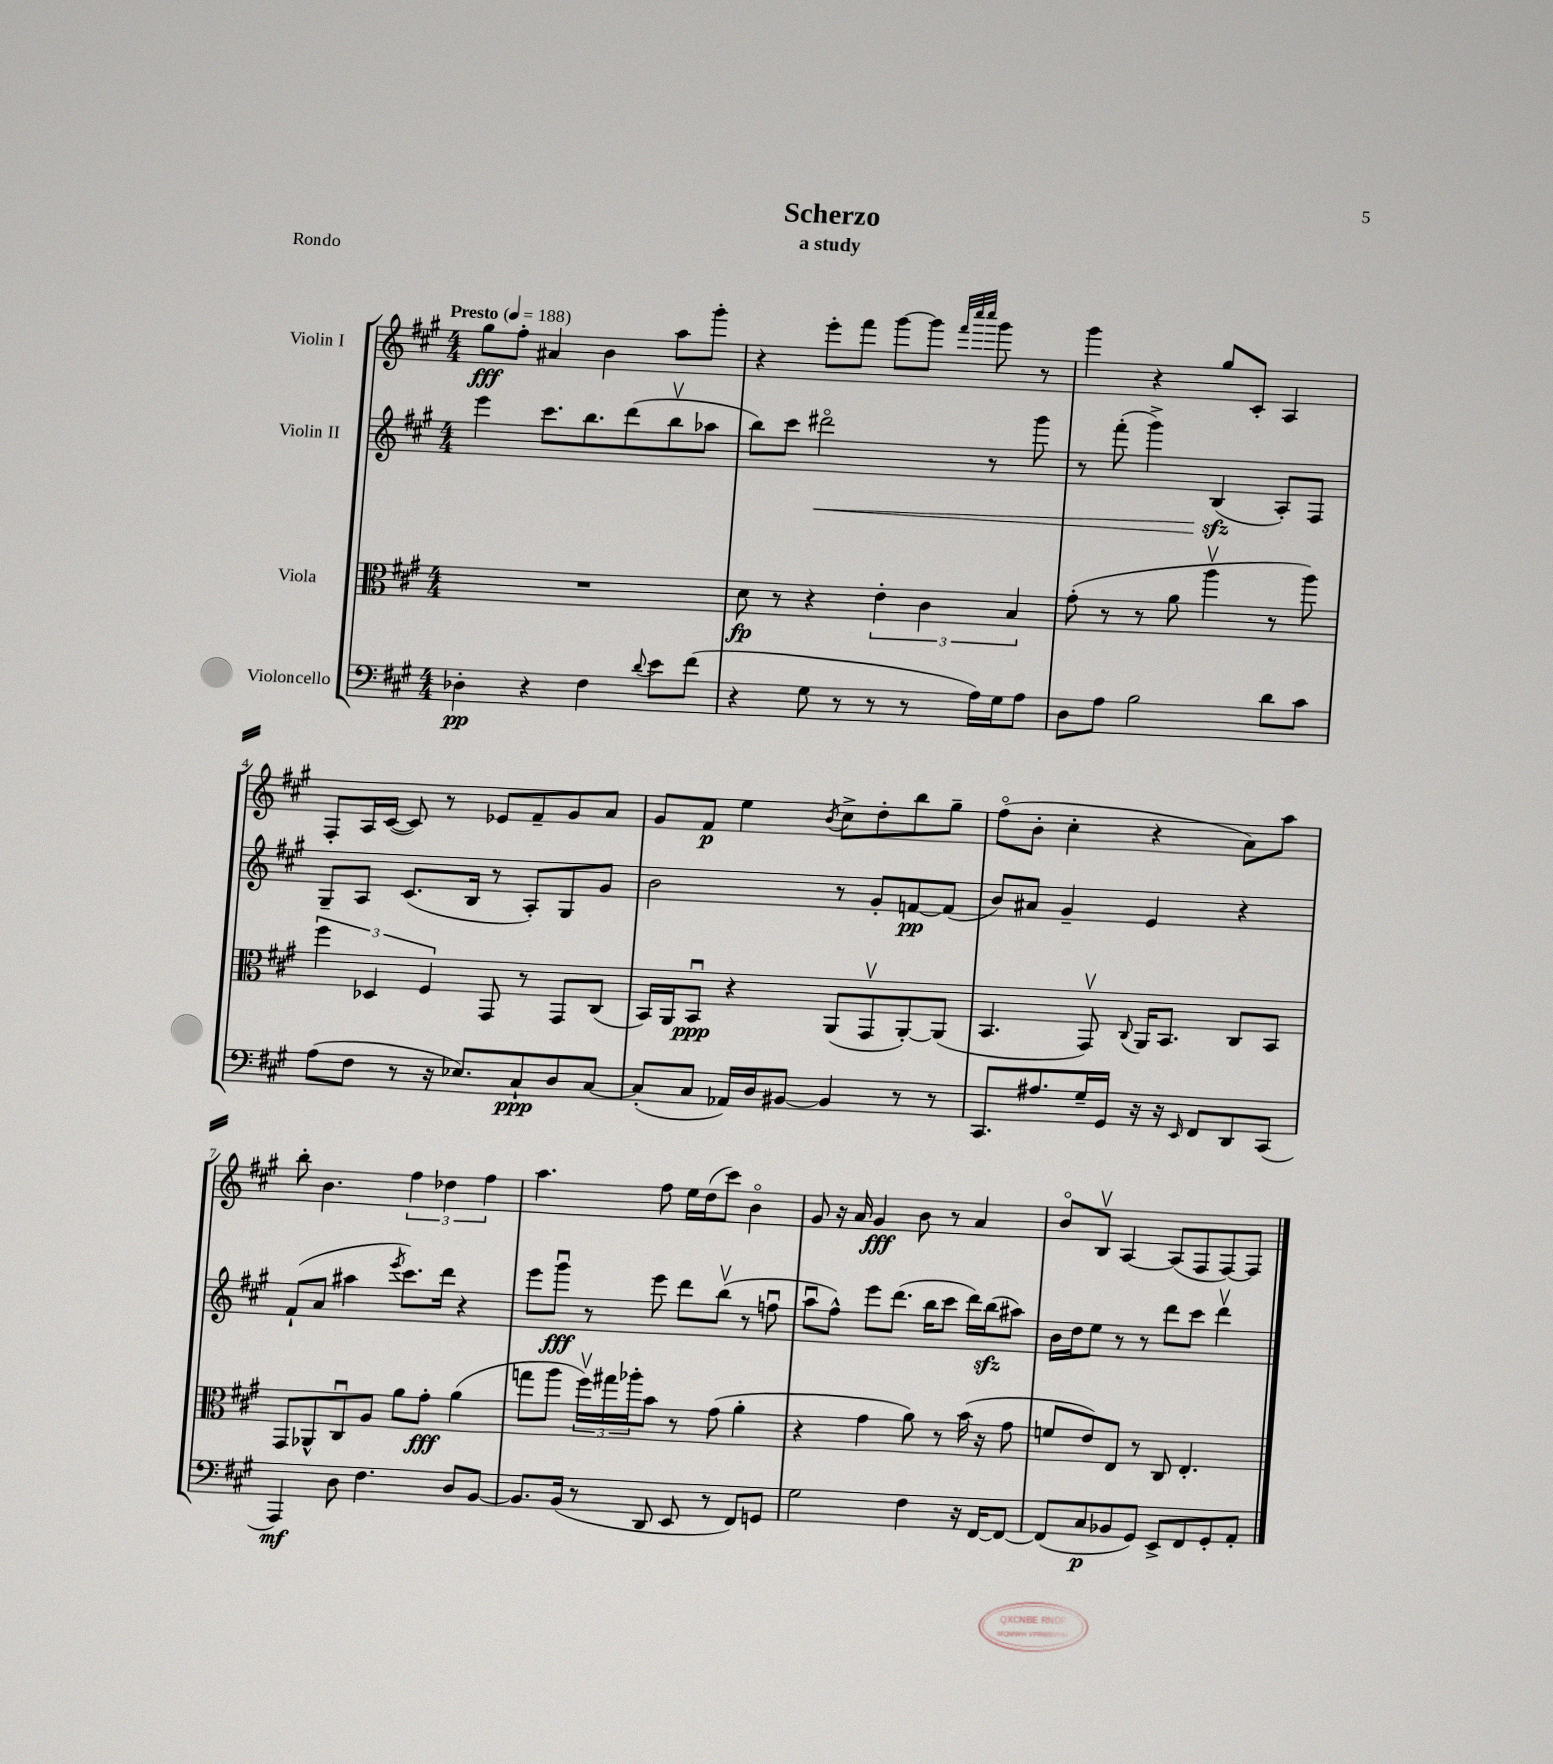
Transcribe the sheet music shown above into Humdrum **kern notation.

**kern	**kern	**kern	**kern
*staff4	*staff3	*staff2	*staff1
*clefF4	*clefC3	*clefG2	*clefG2
*k[f#c#g#]	*k[f#c#g#]	*k[f#c#g#]	*k[f#c#g#]
*M4/4	*M4/4	*M4/4	*M4/4
*MM188	*MM188	*MM188	*MM188
4D-'	1r	4eee	8gg#
.	.	.	8ff#'
4r	.	8.ccc#	4a#
.	.	8.bb	.
4F#	.	.	4b
.	.	(8ddd	.
8qqd	.	.	.
8e	.	8bbv	8aa
(8f#	.	8aa-	8ggg#'
=	=	=	=
4r	8d	8bb)	4r
.	8r	8ccc#	.
8G#	4r	2ddd#o	8eee'
8r	.	.	8fff#
8r	6e'	.	[8ggg#
8r	.	.	8ggg#]
.	6c#	.	.
.	.	.	32qqfff#
.	.	.	32qqcccc#
.	.	.	32qqcccc#
16A)	.	8r	8ggg#
16G#	.	.	.
.	6B	.	.
8A	.	8ggg#	8r
=	=	=	=
8D	(8g#'	8r	4ggg#
8A	8r	(8fff#'	.
2B	8r	4ggg#^)	4r
.	8a	.	.
.	4aav	(4B	8gg#
.	.	.	8c#'
8d	8r	8A')	4A
8c#	8aa)	8F#	.
=	=	=	=
(8A	6ff#	8G#~	8F#'
8F#	.	8A	16A
.	6D-	.	.
.	.	.	([16c#
8r	.	(8.c#	8c#])
.	6F#	.	.
16r	.	.	8r
8.E-)	.	16B	.
.	8GG#	8r	8e-
8C#`	8r	8A')	8f#~
8D	8GG#	8G#	8g#
[8C#	(8C#	8g#	8a
=	=	=	=
(8C#']	16BB)	2b	8g#
.	16AA	.	.
8C#	8BBu	.	8f#
16AA-)	4r	.	4ee
16D	.	.	.
[8BB#	.	.	.
.	.	.	8qb
4BB#]	(8AA	8r	8cc#^
.	8GG#v	8g#'	8dd'
8r	[8AA')	[8f	8bb
8r	(8AA]	(8f]	8gg#~
=	=	=	=
8.CC#	4.BB	8b)	(8ff#o
.	.	8a#	8b'
8.A#	.	.	.
.	.	4g#~	4cc#'
16G#~	8GG#v)	.	.
16GG#	.	.	.
.	8qqC#	.	.
16r	16AA	4e	4r
16r	8.BB	.	.
16qqEE	.	.	.
8FF#	.	.	.
8DD	8C#	4r	8a)
(8CC#	8BB	.	8aa
=	=	=	=
4AAA)	8GG#	(8f#`	8bb'
.	8AA-^^	8a	4.b
8D	8C#u	4aa#	.
4.F#	8A	.	.
.	.	8qeee	.
.	8a	8.ccc#)	6ff#
.	8g#'	.	.
.	.	.	6dd-
.	.	16ddd	.
8D	(4a	4r	.
.	.	.	6ff#
[8BB	.	.	.
=	=	=	=
8.BB]	8gg	8eee	4.aa
.	8aa	8ggg#u	.
(16BB	.	.	.
8r	24ff#v)	8r	.
.	24gg#	.	.
.	24aa-'	.	.
8DD	8b	8eee	8ff#
8EE	8r	8ddd	16ee
.	.	.	(16dd
8r	(8g#	(8bbv	8ccc#)
8FF#)	4a'	8r	4bo
8GG	.	8ffu	.
=	=	=	=
2G#	4r	8aau	8g#
.	.	8ff#^^)	16r
.	.	.	16a
.	4g#	8eee	4g#
.	.	(8.ddd	.
4F#	8a)	.	8b
.	.	16bb	.
.	8r	8ccc#	8r
16r	(16b	16ddd)	4a
[16FF#	16r	(16bb	.
8FF#_	8g#	8aa#)	.
=	=	=	=
(8FF#]	8f	16b	8bo
.	.	16dd	.
8C#	8e)	8ee	8Bv
8BB-	8E	8r	[4A
8GG#)	8r	8r	.
8EE^	8C#	8ddd	(8A]
8FF#	4.E'	8ccc#	8F#
8GG#'	.	4dddv	[8F#)
8AA'	.	.	8F#]
==	==	==	==
*-	*-	*-	*-
